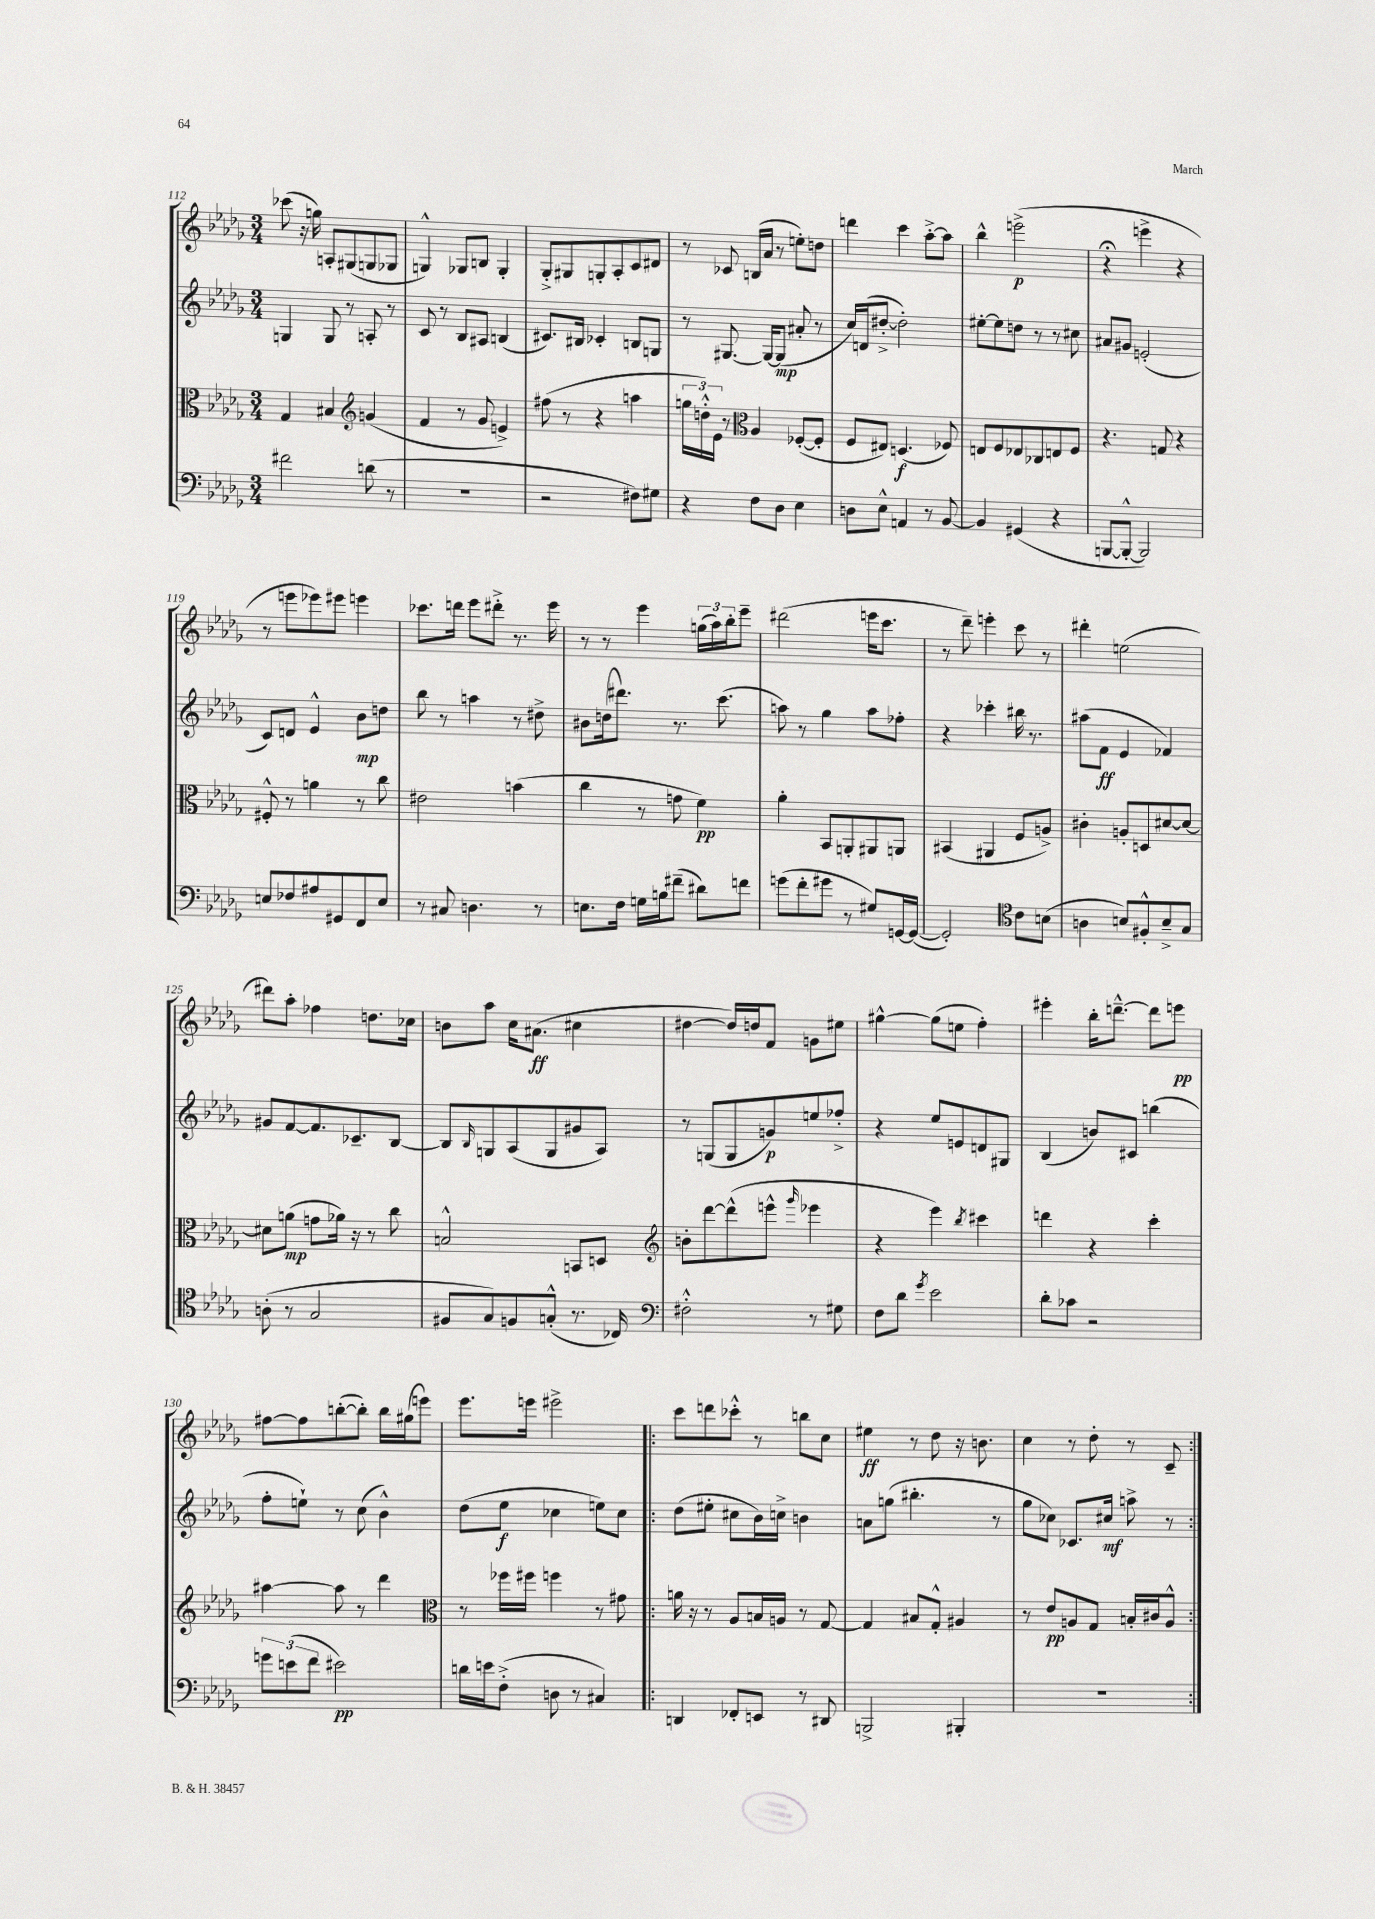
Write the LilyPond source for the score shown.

<<
\new StaffGroup <<
\new Staff = "s0" {
    \clef treble \key des \major \numericTimeSignature \time 3/4
    ces'''8( r16 g''16) a8-. gis8( g8 ges8 |
    g4-^) ges8 b8 ges4-. |
    ges8-.-> gis8 g8-. aes8-. c'8 dis'8 |
    r8 ces'8 b16( aes'16 r8 e''8-.) d''8 |
    d'''4 c'''4 aes''8~-.-> aes''8 |
    bes''4-^ e'''2->\p( |
    r4\fermata e'''4-> r4 |
    r8 e'''8 ees'''8) eis'''8 e'''4 |
    ces'''8. d'''16 ees'''8 dis'''8-.-> r8. ees'''16 |
    r8 r8 ees'''4 \tuplet 3/2 { g''16( aes''16) bes''16-. } ees'''8-- |
    dis'''2( e'''16 c'''8. |
    r8 des'''8--) e'''4-. c'''8 r8 |
    dis'''4-. e''2( |
    dis'''8) aes''8-. fes''4 d''8. ces''16 |
    b'8 aes''8 c''16 ais'8.\ff( cis''4 |
    dis''4~ dis''16) d''16 f'8 g'8 eis''8 |
    gis''4~-^ gis''8( e''8 f''4-.) |
    eis'''4-. bes''16-. d'''8.~---^ d'''8 e'''8\pp |
    fis''8~ fis''8 b''8~-.( b''8-.) b''16 gis''16( e'''8) |
    ees'''8. e'''16 eis'''2-> |
    \repeat volta 2 { c'''8 d'''8 ces'''8-.-^ r8 b''8 c''8 |
    eis''4\ff r8 des''8 r16 b'8. |
    c''4 r8 des''8-. r8 c'8-- | }
}
\new Staff = "s1" {
    \clef treble \key des \major \numericTimeSignature \time 3/4
    g4 g8 r8 a8-. r8 |
    c'8 r8 bes8 ais8 b4( |
    cis'8.) bis16 ces'4-. b8 g8 |
    r8 gis8.~ gis16~ gis8\mp( ais'8-. r8 |
    c''16) d'16( dis''8~-.-> dis''2-.) |
    eis''8~-. eis''8 d''8 r8 r8 cis''8 |
    ais'8 gis'8 e'2-.( |
    c'8) d'8 ees'4-^ bes'8\mp d''8 |
    bes''8 r8 a''4 r8 dis''8-> |
    bis'8 d''16( dis'''8.) r8. c'''8.( |
    a''8) r8 ges''4 a''8 fes''8-. |
    r4 ces'''4-. bis''16 r8. |
    ais''8( f'8\ff ees'4 fes'4) |
    gis'8 f'8~ f'8. ces'8.-- bes8~ |
    bes8 \grace { bes16 } g8 aes8( g8 gis'8 aes8) |
    r8 g8( g8 g'8\p) e''8 fes''8-.-> |
    r4 ees''8 e'8 d'8 gis8 |
    bes4( b'8) cis'8 b''4( |
    f''8-. e''8-!) r8 c''8( bes'4-^) |
    des''8( ees''8\f ces''4 e''8) ces''8 |
    \repeat volta 2 { des''8( eis''8-. cis''8 bes'16) c''16-> b'4 |
    a'8 g''8( bis''4.-. r8 |
    ges''8 ces''8) ces'8. cis''16\mf a''8-> r8 | }
}
\new Staff = "s2" {
    \clef alto \key des \major \numericTimeSignature \time 3/4
    ges4 bis4 \clef treble g'4( |
    f'4 r8 ges'8 e'4->) |
    fis''8( r8 r4 a''4 |
    \tuplet 3/2 { g''16 d''16-.-^) ees'16 } r8 \clef alto aes4 fes8~-.( fes8-. |
    f8 eis8) d4.\f( fes8) |
    e8 f8 ees8 ces8 e8 f8 |
    r4. g8 r4 |
    fis8-.-^ r8 a'4 r8 c''8 |
    eis'2 b'4( |
    c''4 r8 g'8 f'4\pp) |
    aes'4-. bes,8 a,8-. ais,8 a,8 |
    bis,4( ais,4 f8 a8->) |
    cis'4-. a8-. d8 dis'8~ dis'8~ |
    dis'8 a'8\mp( g'8 aes'16) r16 r8 c''8 |
    b2-^ b,8 d8 |
    \clef treble b'8-. des'''8~ des'''8-^( e'''8-^ \grace { ges'''16 } ees'''4 |
    r4 ees'''4) \acciaccatura { bes''8 } cis'''4 |
    d'''4 r4 c'''4-. |
    ais''4~ ais''8 r8 des'''4 |
    \clef alto r8 fes''16 fis''16 f''4 r8 gis'8 |
    \repeat volta 2 { a'16 r16 r8 aes8 b16 a16 r8 ges8~ |
    ges4 bis8 ges8-.-^ ais4 |
    r8 ees'8\pp a8 ges8 b16-. cis'16 a8-^ | }
}
\new Staff = "s3" {
    \clef bass \key des \major \numericTimeSignature \time 3/4
    fis'2 d'8( r8 |
    R2. |
    r2 fis8) gis8 |
    r4 f8 des8 ees4 |
    d8 ees8-^ a,4 r8 bes,8~ |
    bes,4 gis,4( r4 |
    b,,8~ b,,8~-.-^ b,,2) |
    e8 fes8 ais8 gis,8 f,8 e8 |
    r8 cis8 d4. r8 |
    e8. f16 g16 b16 fis'8--( dis'8) f'8 |
    g'8( f'8-. gis'8 r8 gis8) g,16~ g,16~( |
    g,2-.) \clef tenor c'8 b8( |
    a4 b8) fis8-.-^ b8---> ges8 |
    a8-.( r8 ges2 |
    fis8 ges8) f8 g8-.-^( r8. ces16) |
    \clef bass fis2-.-^ r8 gis8 |
    f8 des'8 \acciaccatura { ges'8 } ees'2 |
    des'8-. ces'8 r2 |
    \tuplet 3/2 { g'8 e'8( f'8 } eis'2\pp) |
    d'16 e'16 f8-.->( d8 r8 cis4) |
    \repeat volta 2 { d,4 fes,8-. e,8 r8 dis,8 |
    b,,2-> bis,,4-. |
    R2. | }
}
>>
>>
\layout { \context { \Score currentBarNumber = #112 } }
